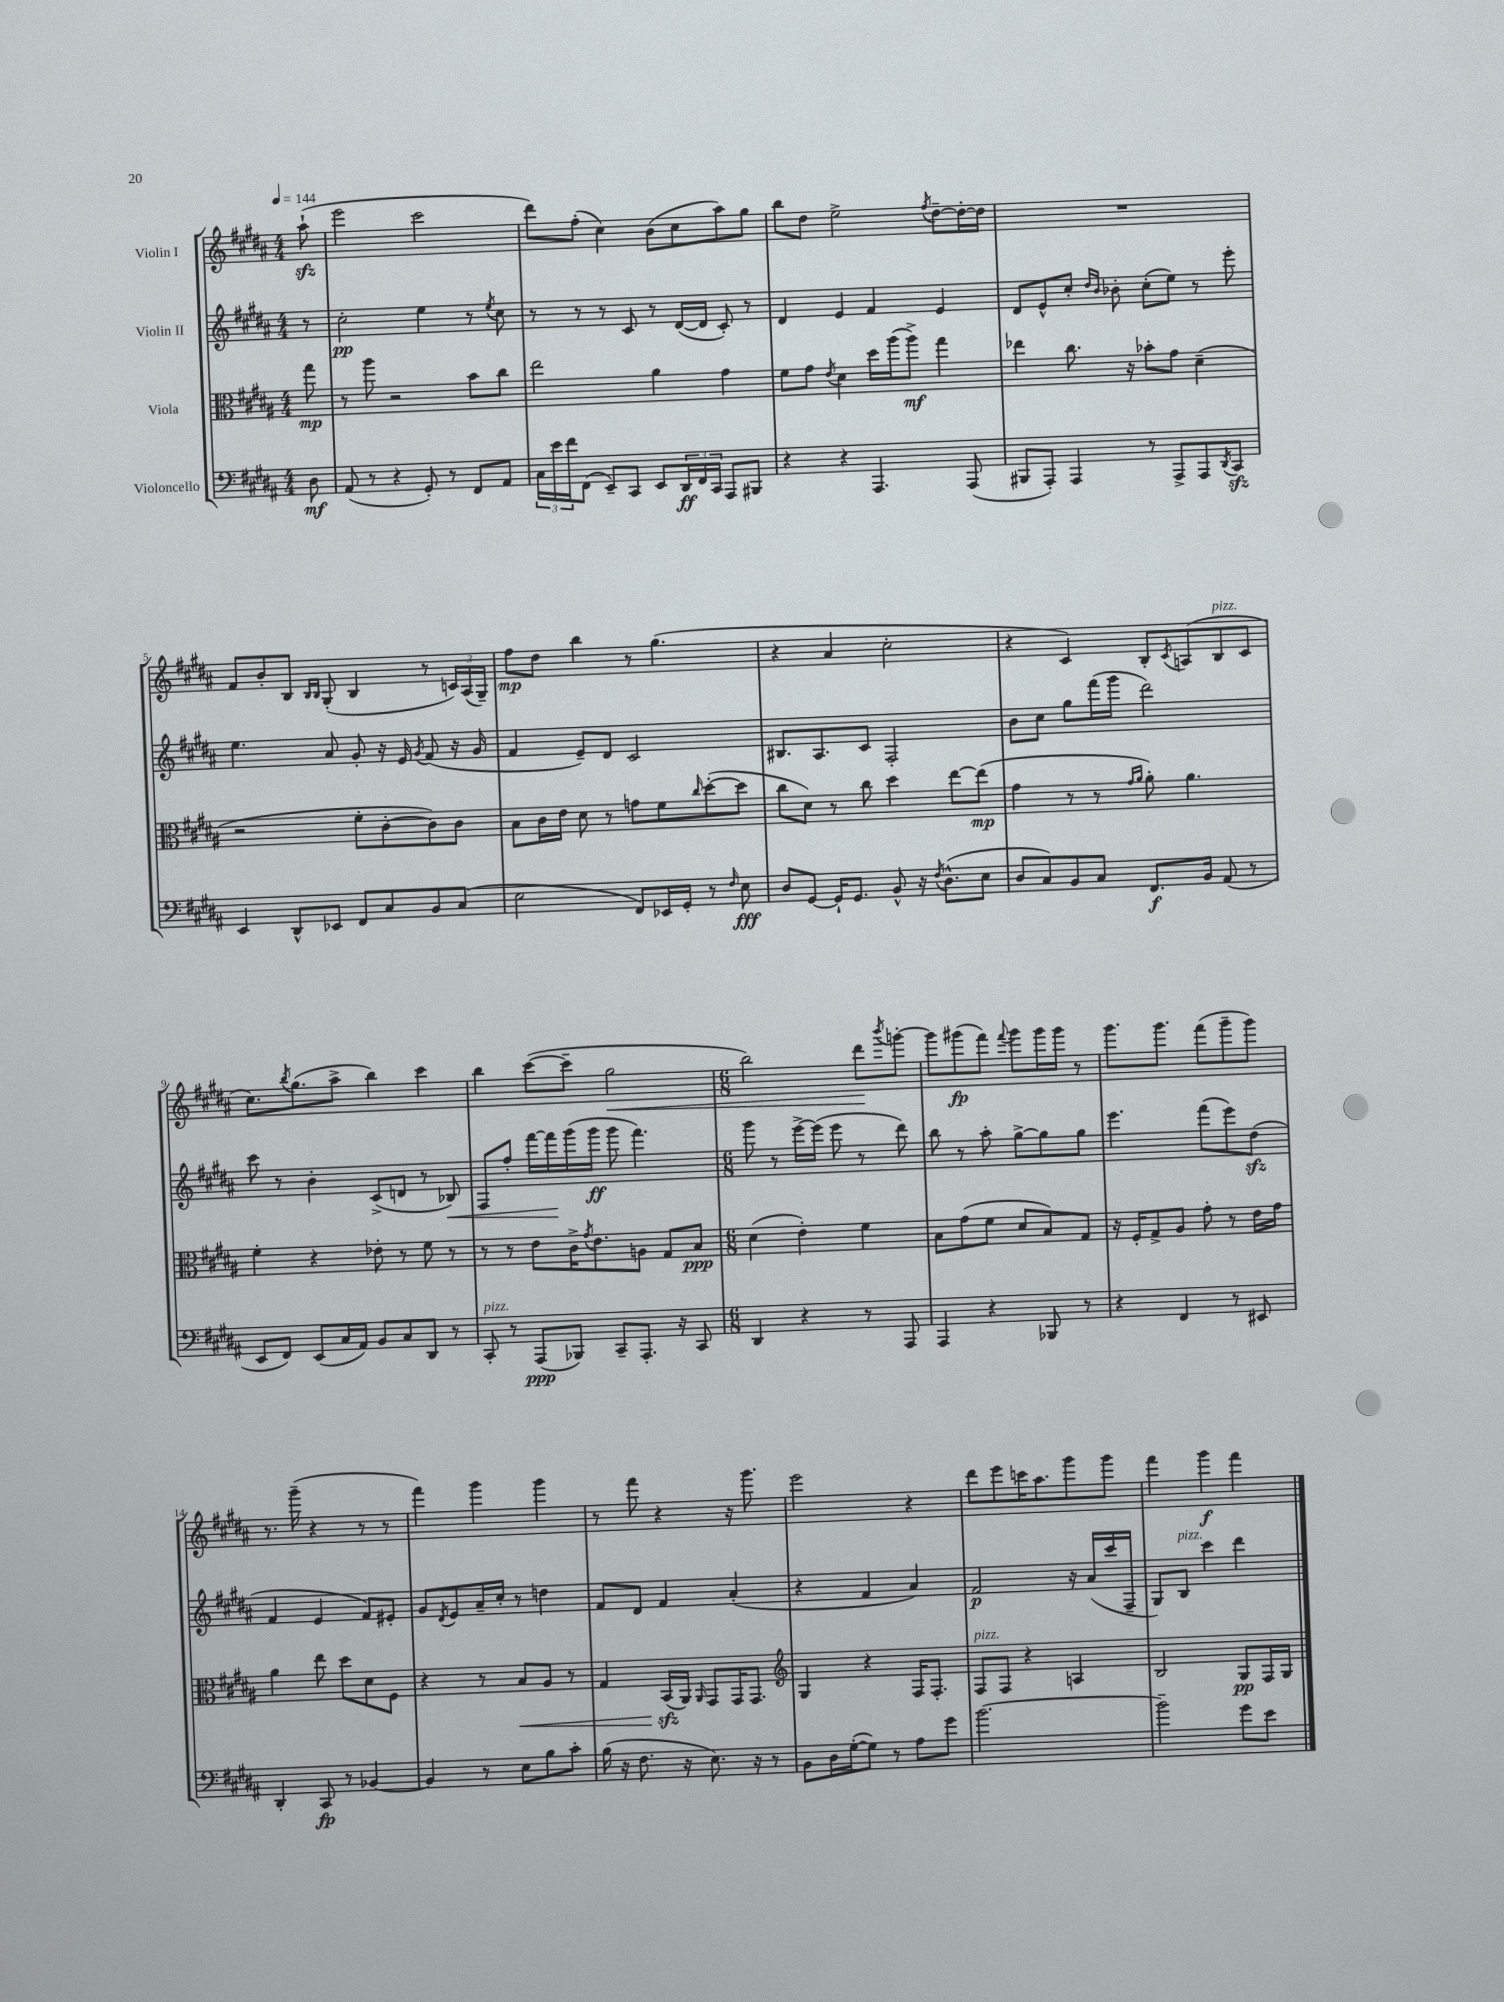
<<
\new StaffGroup <<
\new Staff = "s0" \with { instrumentName = "Violin I" } {
    \clef treble \key b \major \numericTimeSignature \time 4/4 \partial 8 \tempo 4 = 144
    ais''8-!\sfz( |
    e'''2 cis'''2 |
    dis'''8) fis''8-.( cis''4) b'8( cis''8 ais''8) gis''8 |
    b''8 dis''8 e''2-> \acciaccatura { fis''8 } dis''8~-- dis''16~-. dis''16 |
    R1 |
    fis'8 b'8-. b8 \grace { b16 b16 } gis8-.( b4 r8 \tuplet 3/2 { c'16) ais16( gis16--) } |
    fis''8\mp dis''8 b''4 r8 gis''4.( |
    r4 ais'4 cis''2-. |
    r4 cis'4) b8-. \acciaccatura { cis'8 } a8( b8^\markup { \italic "pizz." } cis'8 |
    cis''8.) \acciaccatura { b''8 } gis''8.( ais''8-> b''4) cis'''4 |
    b''4 cis'''8~( cis'''8-- gis''2\< |
    \numericTimeSignature \time 6/8 b''2) dis'''8\! \acciaccatura { b'''8 } g'''8~-. |
    g'''8 gis'''8\fp( fis'''8) \appoggiatura { fis'''8 } gis'''8 gis'''16 gis'''16 r8 |
    gis'''8. gis'''8. fis'''8( gis'''8-- gis'''8) |
    r8. gis'''16--( r4 r8 r8 |
    fis'''4) gis'''4 gis'''4 |
    r8 fis'''8 r4 r16 gis'''8. |
    e'''2 r4 |
    dis'''8 e'''8 c'''16 ais''8. gis'''8 gis'''8 |
    fis'''4 gis'''4\f fis'''4 \bar "|." |
}
\new Staff = "s1" \with { instrumentName = "Violin II" } {
    \clef treble \key b \major \numericTimeSignature \time 4/4 \partial 8
    r8 |
    cis''2-.\pp e''4 r8 \acciaccatura { e''8 } cis''8 |
    r8 r8 r8 cis'8 r8 dis'16~( dis'16 cis'8-.) r8 |
    dis'4 e'4 fis'4 e'4 |
    dis'8 e'8-^ cis''8-. \grace { dis''16 b'16 } bes'8-. cis''8-.( e''8) r8 e'''8-. |
    e''4. ais'8 gis'8-. r16 e'16 \acciaccatura { gis'8 } fis'8( r16 gis'16 |
    fis'4 e'8--) dis'8 cis'2 |
    bis8. ais8. cis'8 fis2-. |
    b'8 cis''8 gis''8 fis'''16( gis'''16 dis'''2) |
    cis'''8 r8 b'4-. cis'8->( d'8 r8 bes8\<) |
    fis8 fis''8-. fis'''16~ fis'''16\! gis'''16( gis'''16\ff gis'''8 fis'''4.) |
    \numericTimeSignature \time 6/8 gis'''8 r8 e'''16~-> e'''16( e'''8 r8 dis'''8) |
    b''8 r8 ais''8-. gis''8~-> gis''8 gis''8 |
    e'''4. fis'''8( e'''8) dis''8\sfz( |
    fis'4 e'4 fis'8) eis'8-. |
    gis'8 \acciaccatura { dis'8 } e'8 ais'16-- cis''16-. r8 d''4 |
    fis'8 dis'8 fis'4 ais'4-.( |
    r4 fis'4 ais'4) |
    fis'2\p r16 ais'16( cis'''16 fis16-- |
    gis8) b8^\markup { \italic "pizz." } cis'''4 dis'''4 \bar "|." |
}
\new Staff = "s2" \with { instrumentName = "Viola" } {
    \clef alto \key b \major \numericTimeSignature \time 4/4 \partial 8
    gis''8\mp |
    r8 ais''8 r2 b'8 cis''8 |
    e''2 ais'4 gis'4 |
    fis'8 gis'8 \acciaccatura { e'8 } dis'4 dis''16 ais''16( ais''8->\mf) gis''4 |
    ees''4 cis''8. r16 bes'8-. gis'8 dis'4--( |
    r2 fis'8-. cis'8~-. cis'8) cis'8 |
    b8 cis'16 e'16 dis'8 r8 g'8 fis'8 \grace { cis''16 } dis''8~-.( dis''8 |
    cis''8 dis'8) r8 cis''8 dis''4 e''8~ e''8\mp( |
    gis'4 r8 r8 \grace { gis'16 ais'16 } ais'8-.) ais'4. |
    fis'4-. r4 ees'8-. r8 fis'8 r8 |
    r8 r8 e'8 cis'16-> \acciaccatura { gis'8 } e'8. a8 gis8 b8\ppp |
    \numericTimeSignature \time 6/8 dis'4( e'4-.) fis'4 |
    b8 gis'8( fis'8 dis'8 b8) gis8 |
    r16 fis16-. gis8-> ais8 gis'8-. r8 e'16 gis'16 |
    ais'4 e''8 dis''8 dis'8 fis8 |
    r4 r8 b8\< ais8 r8 |
    gis4 b,16\sfz\!( ais,16) \grace { ais,16 } gis,8 gis,16 gis,8. |
    \clef treble gis4 r4 fis16 fis8.-. |
    fis8^\markup { \italic "pizz." } fis8 r4 a4 |
    b2 gis8\pp fis16 gis16 \bar "|." |
}
\new Staff = "s3" \with { instrumentName = "Violoncello" } {
    \clef bass \key b \major \numericTimeSignature \time 4/4 \partial 8
    dis8\mf |
    ais,8( r8 r4 gis,8-.) r8 fis,8 ais,8 |
    \tuplet 3/2 { cis16 e'16 fis'16 } fis,8( e,8--) cis,8 e,8 \tuplet 3/2 { dis,16\ff fis,16 cis,16 } ais,,8 bis,,8 |
    r4 r4 ais,,4. ais,,8( |
    bis,,8 ais,,8-.) ais,,4 r8 ais,,8-> ais,,8 \acciaccatura { dis,8 } cis,8\sfz |
    e,4 dis,8-^ ees,8 fis,8 cis8 b,8 cis8( |
    e2 fis,8) ees,16 gis,16-. r8 \grace { fis16 } e8\fff |
    dis8 gis,8~ gis,16-! gis,8. b,8-^ r16 \acciaccatura { fis8 } dis8.-^( e8 |
    dis8 cis8) b,8 cis8 fis,8.\f b,16 ais,8( r8 |
    e,8 fis,8) e,8( cis16 ais,16) b,8 cis8 dis,8 r8 |
    cis,8-.^\markup { \italic "pizz." } r8 ais,,8\ppp( bes,,8) cis,8-- ais,,8.-. r16 cis,8 |
    \numericTimeSignature \time 6/8 dis,4 r4 r8 ais,,8 |
    ais,,4 r4 bes,,8 r8 |
    r4 fis,4 r8 eis,8 |
    dis,4-. cis,8\fp r8 bes,4~ |
    bes,4 r8 e8 b8 cis'8-. |
    b16( r16 fis8. r16 e8.) r16 r8 |
    b,8 dis16 gis16~-.( gis8) r8 ais8 gis'8 |
    b'2.~ |
    b'2-- gis'8 e'8 \bar "|." |
}
>>
>>
